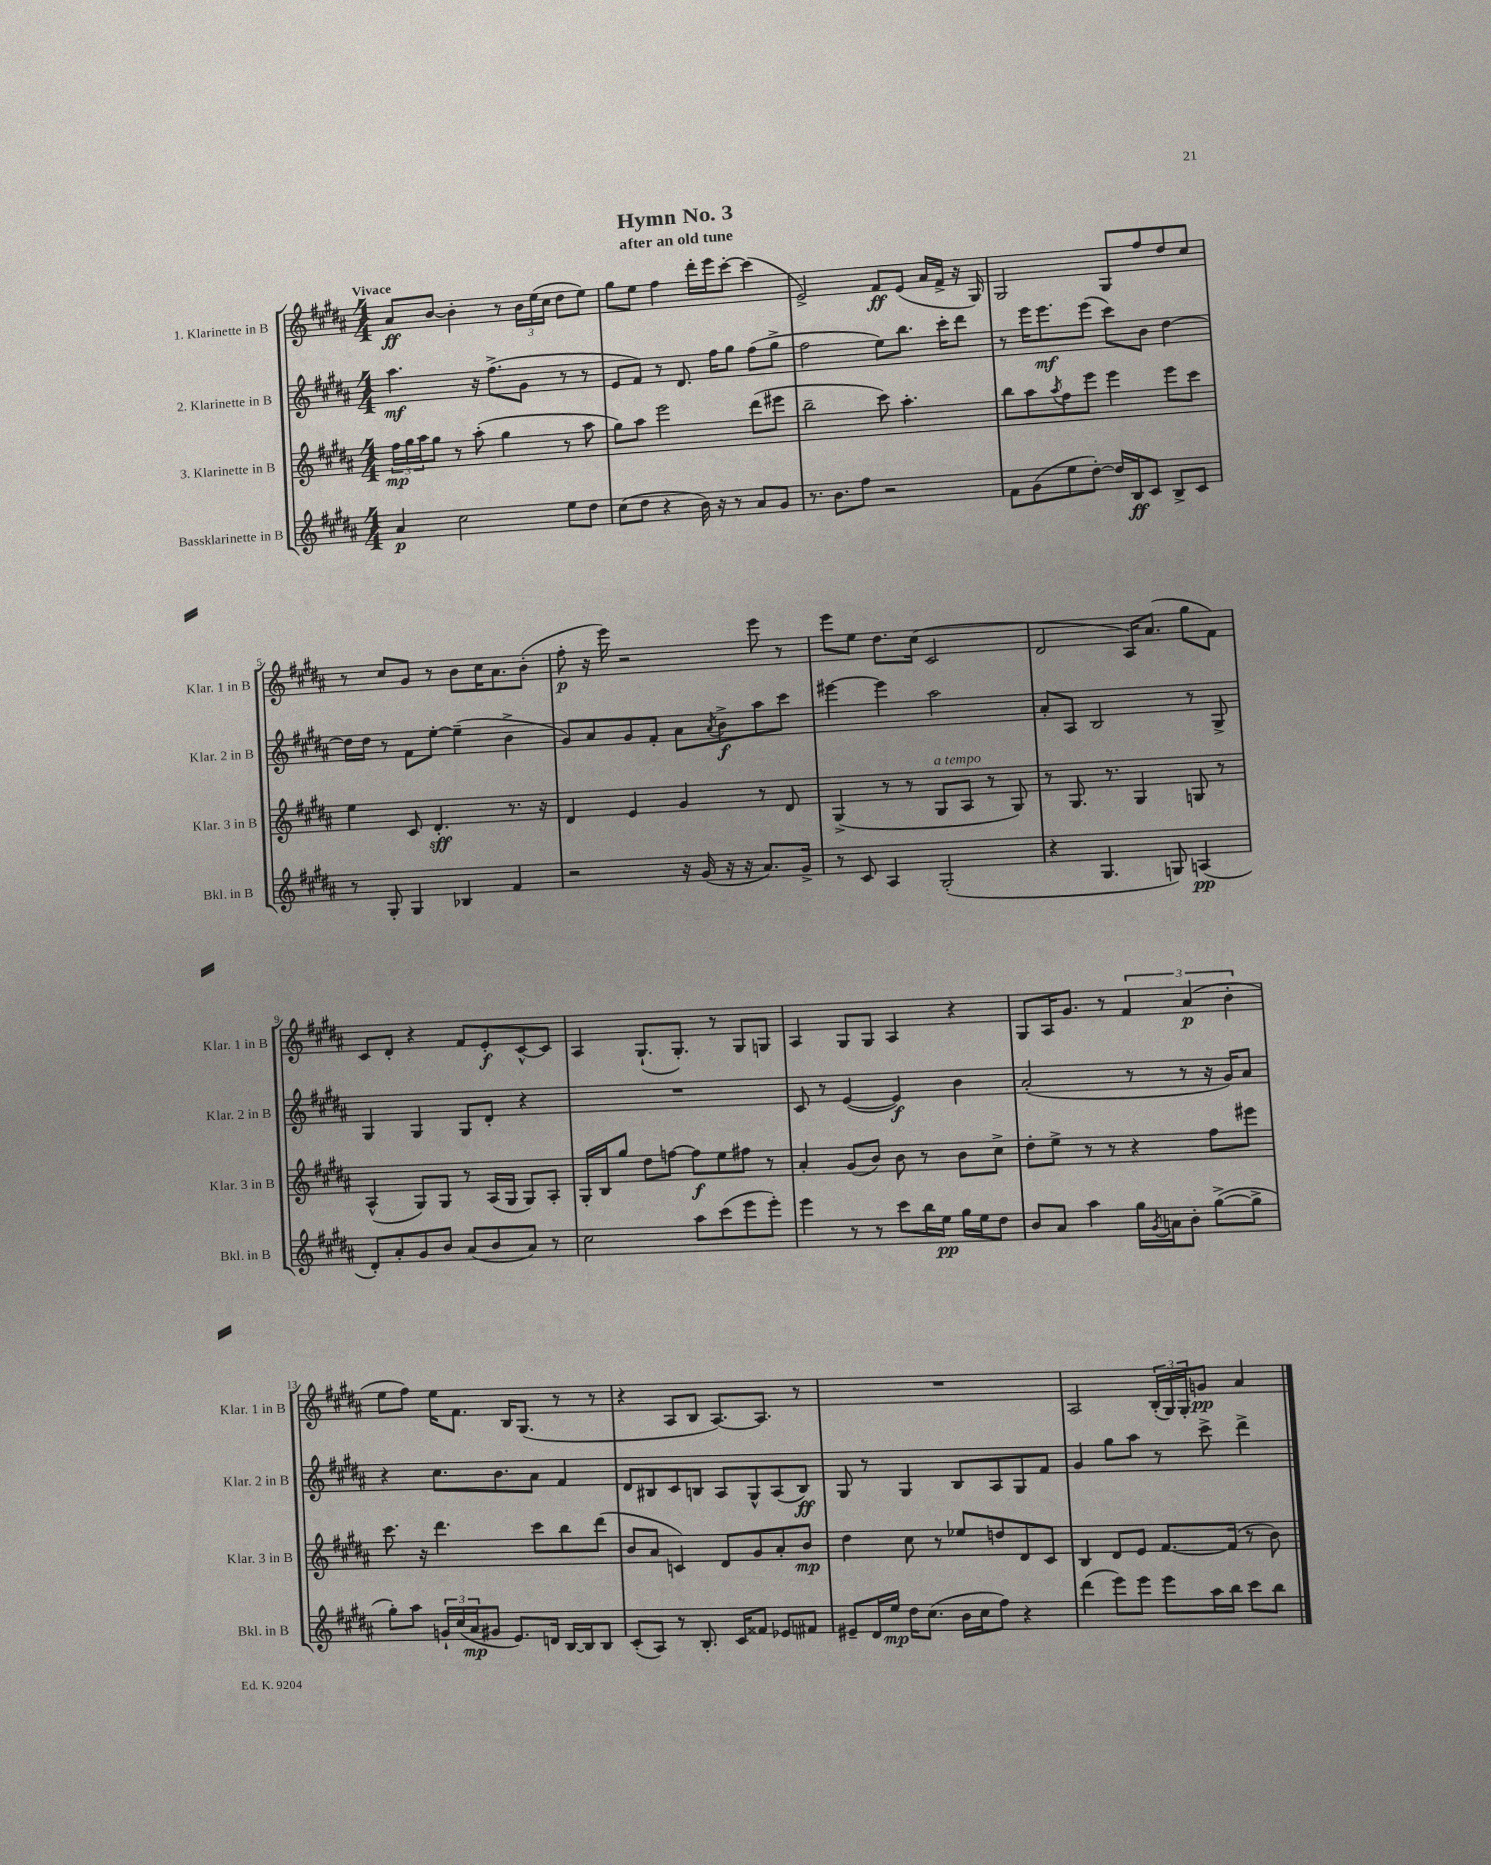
\header { title = "Hymn No. 3" subtitle = "after an old tune" }
<<
\new StaffGroup <<
\new Staff = "s0" \with { instrumentName = "1. Klarinette in B" shortInstrumentName = "Klar. 1 in B" } {
    \clef treble \key b \major \numericTimeSignature \time 4/4 \tempo "Vivace"
    ais'8\ff b'8~ b'4-. r8 \tuplet 3/2 { b'16 e''16( cis''16 } dis''8 e''8) |
    gis''8 e''8 fis''4 dis'''16-. e'''16 cis'''8~-. cis'''4( |
    e'2->) fis'8\ff e'8( ais'16 fis'16-> r16 gis16) |
    gis2 gis8 fis''8 dis''8 cis''8 |
    r8 cis''8 gis'8 r8 b'8 cis''16 ais'8. b'8-.( |
    fis''8-.\p r16 e'''16) r2 e'''8 r8 |
    e'''8 e''8 dis''8. cis''16( cis'2 |
    dis'2 ais16) ais'8.( gis''8 fis'8) |
    cis'8 dis'8-. r4 fis'8 e'8-.\f cis'8~-^ cis'8 |
    ais4 gis8.-!( gis8.-.) r8 gis8 g8 |
    ais4 gis8 gis8 ais4 r4 |
    gis8 ais16 gis'8. r8 \tuplet 3/2 { fis'4 ais'4\p( b'4-. } |
    e''8 fis''8) e''16 fis'8. b16 gis8.( r8 r8 |
    r4 ais8 b8 ais8.~) ais8. r8 |
    R1 |
    ais2 \tuplet 3/2 { b16-.( gis16) gis16-. } g'8\pp ais'4 \bar "|." |
}
\new Staff = "s1" \with { instrumentName = "2. Klarinette in B" shortInstrumentName = "Klar. 2 in B" } {
    \clef treble \key b \major \numericTimeSignature \time 4/4
    ais''4.\mf r16 fis''8.->( gis'8 r8 r8 |
    e'8 fis'8) r8 dis'8. fis''16 gis''8 fis''8( gis''8-> |
    fis''2 e''8) b''8. cis'''16-. dis'''8 |
    r8 e'''16 e'''8.\mf e'''8( cis'''8) b'8 dis''4~ |
    dis''16 dis''16 r8 fis'8 e''8~-. e''4--( b'4-> |
    gis'8) ais'8 gis'8 fis'8-. ais'8 \acciaccatura { ais'8 } b'8->\f ais''8 cis'''8 |
    eis'''4~ eis'''4 ais''2 |
    ais'8-. ais8 b2 r8 gis8-> |
    gis4 gis4 gis8 dis'8-. r4 |
    R1 |
    cis'8 r8 e'4~( e'4\f) b'4 |
    ais'2-.( r8 r8 r16 gis'16) ais'8 |
    r4 cis''8. b'8. ais'8 fis'4 |
    dis'8 bis8 cis'8 b8 ais8 gis8-^ ais8( b8\ff) |
    gis8 r8 gis4 b8 ais8 gis8 fis'8 |
    gis'4 gis''8 ais''8 r8 cis'''8-> dis'''4-> \bar "|." |
}
\new Staff = "s2" \with { instrumentName = "3. Klarinette in B" shortInstrumentName = "Klar. 3 in B" } {
    \clef treble \key b \major \numericTimeSignature \time 4/4
    \tuplet 3/2 { fis''16\mp gis''16 ais''16 } gis''8 r8 ais''8-.( gis''4 r8 ais''8 |
    gis''8) ais''8 e'''2 dis'''8( eis'''8 |
    b''2-- cis'''8) ais''4.-. |
    b''8 ais''8 \acciaccatura { ais''8 } fis''8 e'''8 e'''4 e'''8 cis'''8 |
    e''4 cis'8 dis'4.-.\sff r8. r16 |
    dis'4 e'4 gis'4 r8 dis'8 |
    gis4->( r8 r8 gis8^\markup { \italic "a tempo" } ais8 r8 gis8) |
    r8 gis8. r8. gis4 g8 r8 |
    ais4-^( gis8) gis8 r8 ais16( gis16 gis8) ais8-. |
    gis16-. b16 gis''8 dis''8 f''8~ f''8\f e''8 fis''8 r8 |
    ais'4-. gis'8( b'8) b'8 r8 b'8 cis''8-> |
    dis''8-. e''8-> r8 r8 r4 fis''8 eis'''8 |
    cis'''8. r16 dis'''4. cis'''8 b''8 dis'''8( |
    b'8 ais'8 c'4) dis'8 gis'8 ais'8-. b'8\mp |
    dis''4 cis''8 r8 ees''8 d''8 dis'8 cis'8 |
    b4 dis'8 e'8 fis'8.~ fis'16( r8 b'8) \bar "|." |
}
\new Staff = "s3" \with { instrumentName = "Bassklarinette in B" shortInstrumentName = "Bkl. in B" } {
    \clef treble \key b \major \numericTimeSignature \time 4/4
    ais'4\p cis''2 e''8 dis''8 |
    cis''8( dis''8 r4 b'16) r16 r8 ais'8 gis'8 |
    r8. b'8. fis''8 r2 |
    fis'8 gis'8( e''8 dis''8~-.) dis''16 b16\ff cis'8 b8-> cis'8 |
    r8 gis8-. gis4 bes4 fis'4 |
    r2 r16 gis'16( r16 r16 ais'8.) gis'16-> |
    r8 cis'8 ais4 gis2-.( |
    r4 gis4. g8) a4\pp( |
    dis'8-.) ais'8-. gis'8 b'8 ais'8( b'8 ais'8) r8 |
    cis''2 ais''8 cis'''8( e'''8 e'''8-.) |
    e'''4 r8 r8 cis'''8 b''16 e''16\pp gis''16 e''16 dis''8 |
    b'8 ais'8 ais''4 gis''16 \acciaccatura { gis'8 } a'16 b'8-. gis''8~->( gis''8-> |
    gis''8-.) ais''8 \tuplet 3/2 { g'16-! cis''16( ais'16\mp } gis'8 e'8.) d'16 b16~ b16 b8 |
    cis'8-.( ais8) r8 b8.-. cis'16 fisis'8 ees'8 fis'8 |
    eis'8-- dis'16 e''16\mp dis''16 cis''8.( b'16 cis''16 fis''8) r4 |
    dis'''4( e'''8) e'''8 e'''8 ais''16 b''16 cis'''8 b''8 \bar "|." |
}
>>
>>
